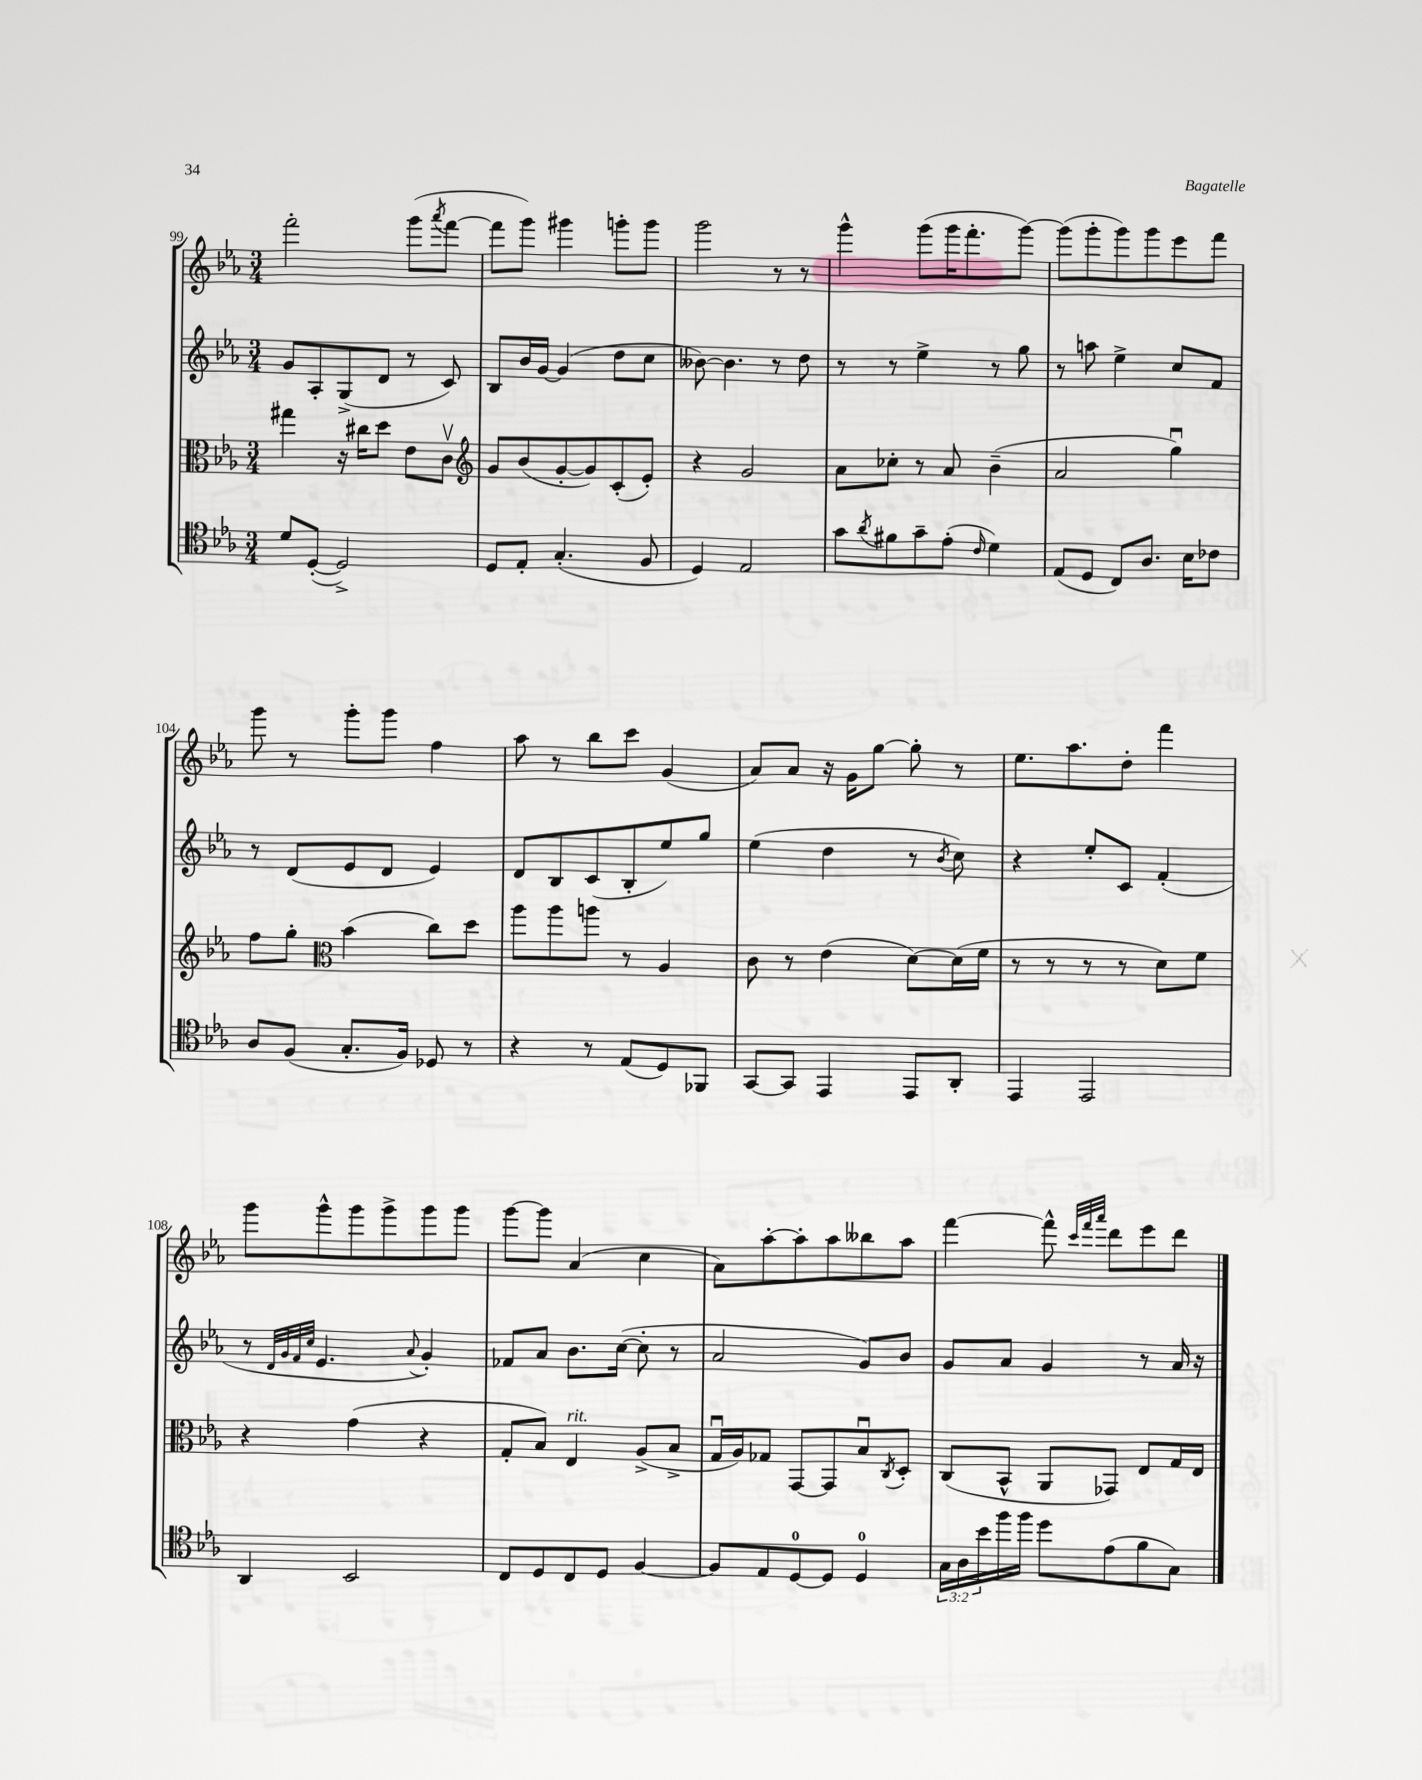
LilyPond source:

<<
\new StaffGroup <<
\new Staff = "s0" {
    \clef treble \key ees \major \numericTimeSignature \time 3/4
    f'''2-. g'''8( \acciaccatura { aes'''8 } f'''8~ |
    f'''8 g'''8) gis'''4 g'''8-. g'''8 |
    g'''2 r8 r8 |
    g'''4-^ g'''8( g'''16 f'''8.-. g'''8~) |
    g'''8( g'''8-. g'''8) g'''8 ees'''8 f'''8 |
    g'''8 r8 g'''8-. g'''8 f''4 |
    aes''8 r8 bes''8 c'''8 g'4( |
    aes'8) aes'8 r16 g'16 g''8~ g''8-. r8 |
    ees''8. aes''8. d''8-. f'''4 |
    g'''8 g'''8-^ g'''8 g'''8-> g'''8 g'''8 |
    g'''8~ g'''8 aes'4( c''4 |
    aes'8) aes''8~-. aes''8-. aes''8 beses''8 aes''8 |
    f'''4~ f'''8-^ \grace { c'''32 f'''32 aes'''32 } d'''8 ees'''8 d'''8 \bar "|." |
}
\new Staff = "s1" {
    \clef treble \key ees \major \numericTimeSignature \time 3/4
    g'8 aes8-. g8->( d'8 r8 c'8) |
    bes8 bes'16 g'16~ g'4( d''8 c''8 |
    beses'8~) beses'4. r8 d''8 |
    r8 r8 ees''4-> r8 g''8 |
    r8 a''8 ees''4-> c''8 f'8 |
    r8 d'8( ees'8 d'8 ees'4) |
    d'8 bes8 c'8( bes8-. ees''8) g''8 |
    ees''4( d''4 r8 \acciaccatura { bes'8 } c''8) |
    r4 ees''8-. c'8 f'4-.( |
    r8 \grace { d'32 g'32 f'32 c''32 } ees'4. \appoggiatura { aes'8 } g'4-.) |
    fes'8 aes'8 bes'8. c''16~( c''8-. r8 |
    aes'2 g'8) bes'8 |
    g'8 aes'8 g'4 r8 aes'16 r16 \bar "|." |
}
\new Staff = "s2" {
    \clef alto \key ees \major \numericTimeSignature \time 3/4
    gis''4 r16 cis''16 d''8 ees'8 c'8\upbow |
    \clef treble g'8 bes'8( g'8~-. g'8) c'8-.( ees'8-.) |
    r4 g'2 |
    aes'8 ces''8-. r8 aes'8 bes'4--( |
    aes'2 g''4\downbow) |
    f''8 g''8-. \clef alto bes'4( c''8) d''8 |
    aes''8 aes''8 a''8 r8 aes4 |
    c'8 r8 ees'4( d'8~) d'16( f'16 |
    r8 r8 r8 r8 d'8) f'8 |
    r4 g'4( r4 |
    g8-. bes8) ees4^\markup { \italic "rit." } aes8->( bes8-> |
    g16\downbow aes16) ges8 g,8~ g,8 bes8\downbow \acciaccatura { c8 } d8-. |
    c8( bes,8-^ aes,8 ges,8) ees8 g16 ees16 \bar "|." |
}
\new Staff = "s3" {
    \clef tenor \key ees \major \numericTimeSignature \time 3/4 \override Staff.TupletNumber.text = #tuplet-number::calc-fraction-text
    d'8 d8~-.( d2->) |
    d8 ees8-. g4.-.( f8 |
    d4) ees2 |
    g'8 \acciaccatura { aes'8 } fis'8 g'8-- ees'8-.( \grace { c'16 } d'4) |
    ees8( d8 c8) aes8. bes16 ces'8 |
    aes8 f8( g8.-. f16) des8 r8 |
    r4 r8 ees8( d8) fes,8 |
    g,8~ g,8 ees,4 ees,8 aes,8-. |
    ees,4 ees,2 |
    aes,4 bes,2 |
    c8 d8 c8 d8 f4~ |
    f8 ees8 d8-0~ d8 d4-0 |
    \tuplet 3/2 { g16 aes16 bes'16 } f''16 f''16 d''8 ees'8( f'8 g8) \bar "|." |
}
>>
>>
\layout { \context { \Score currentBarNumber = #99 } }
